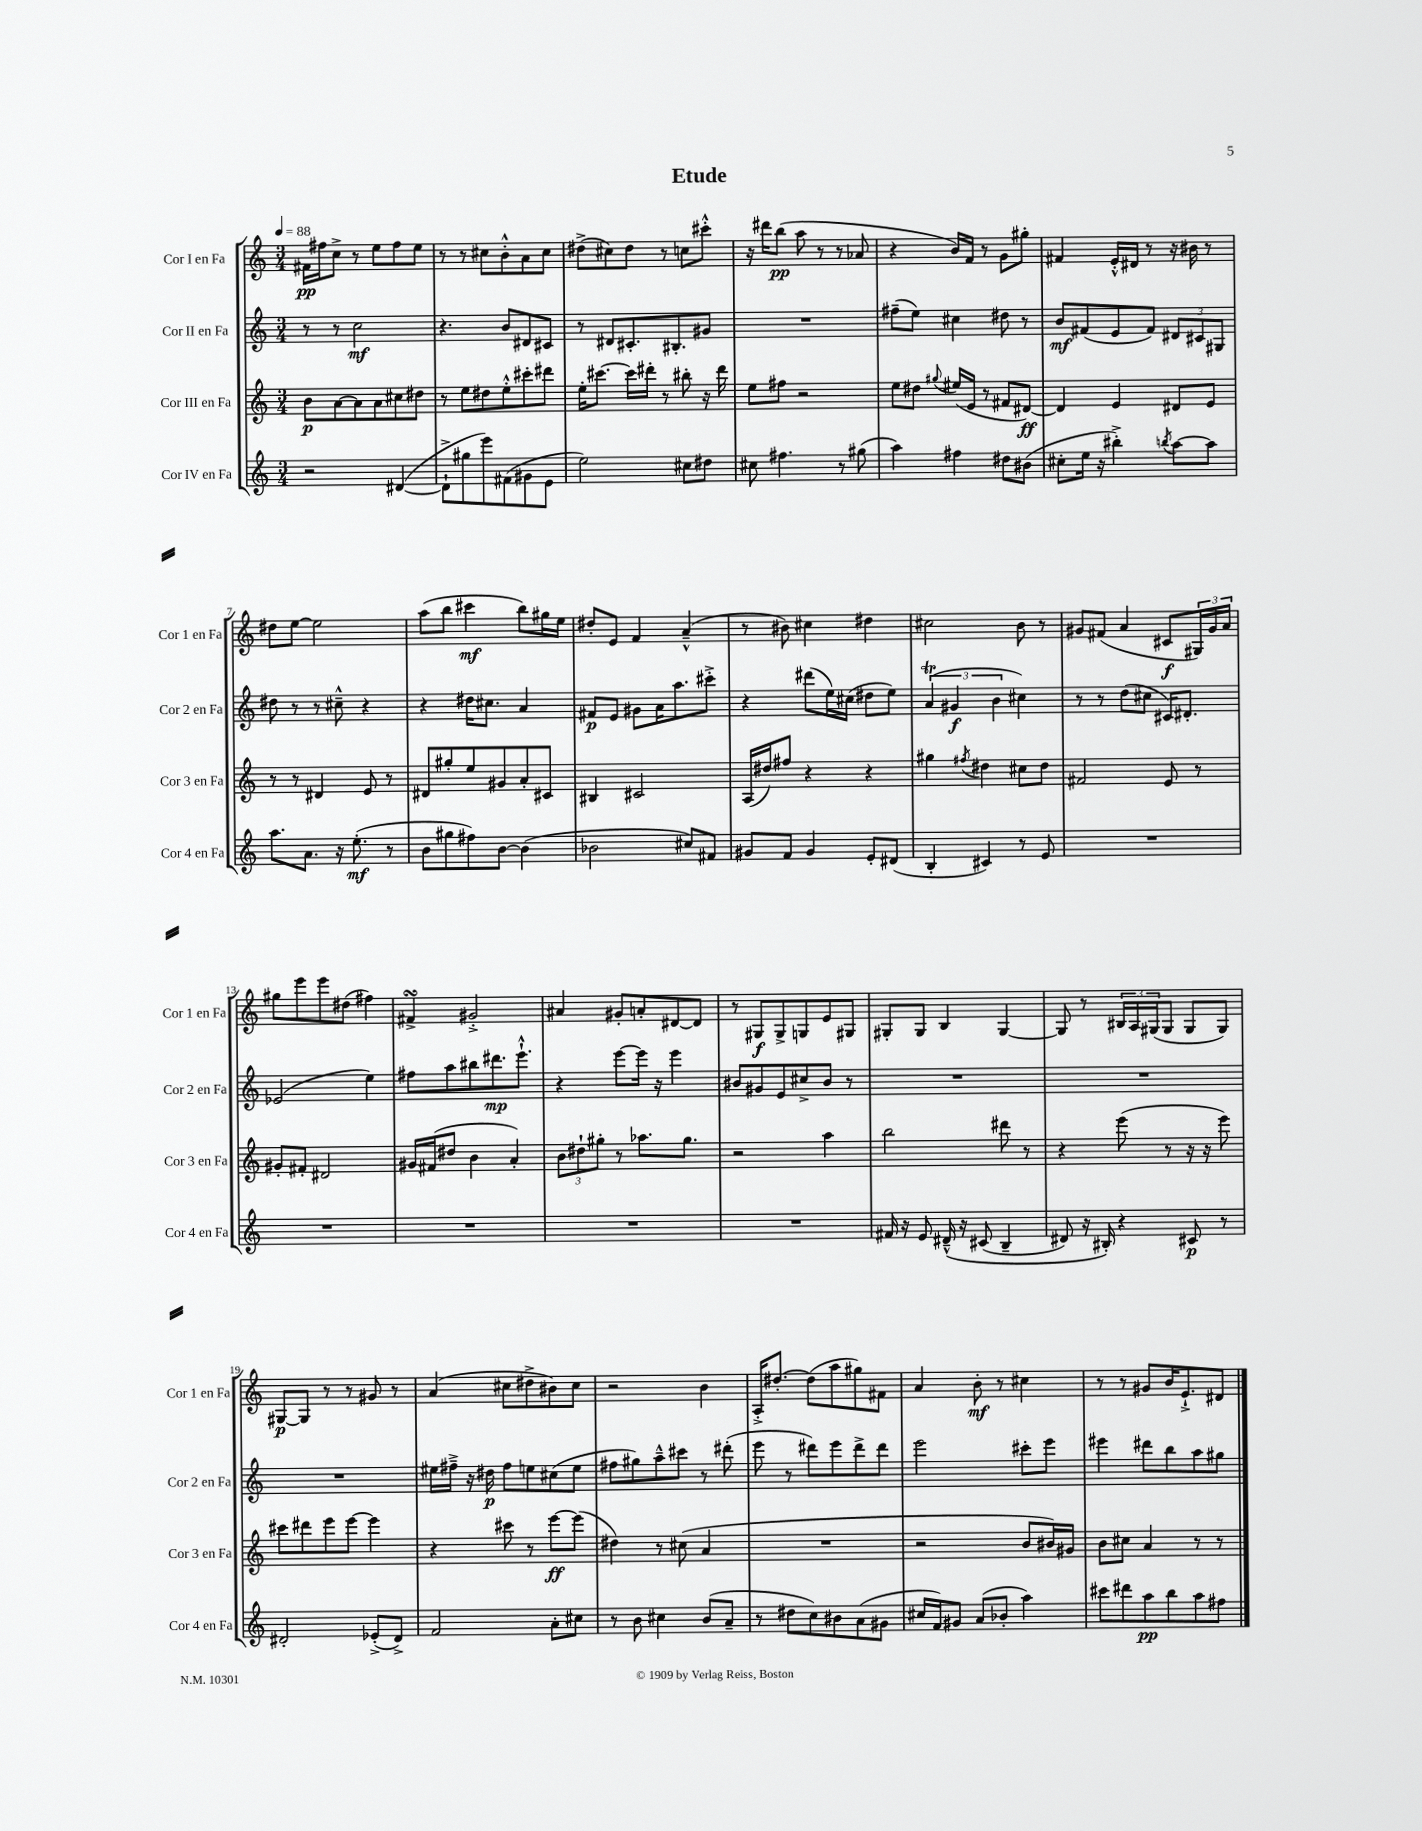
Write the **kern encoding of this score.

**kern	**dynam	**kern	**dynam	**kern	**dynam	**kern	**dynam
*part4	*part4	*part3	*part3	*part2	*part2	*part1	*part1
*staff4	*staff4	*staff3	*staff3	*staff2	*staff2	*staff1	*staff1
*I"Cor IV en Fa	*	*I"Cor III en Fa	*	*I"Cor II en Fa	*	*I"Cor I en Fa	*
*I'Cor 4 en Fa	*	*I'Cor 3 en Fa	*	*I'Cor 2 en Fa	*	*I'Cor 1 en Fa	*
*clefG2	*	*clefG2	*	*clefG2	*	*clefG2	*
*k[]	*	*k[]	*	*k[]	*	*k[]	*
*M3/4	*	*M3/4	*	*M3/4	*	*M3/4	*
*MM88	*	*MM88	*	*MM88	*	*MM88	*
=1	=1	=1	=1	=1	=1	=1	=1
2r	.	8b\L	p	8r	.	16f#X\LL	pp
.	.	.	.	.	.	16ff#X\J	.
.	.	[8a\	.	8r	.	8cc^\J	.
.	.	8a\]	.	2cc\	mf	8r	.
.	.	8a\	.	.	.	8ee\L	.
([4d#X/	.	8cc#X\	.	.	.	8ff#\	.
.	.	8dd#X\J	.	.	.	8ee\J	.
=2	=2	=2	=2	=2	=2	=2	=2
8d#`^\L]	.	8r	.	4.r	.	8r	.
8gg#X\	.	8ee\L	.	.	.	8r	.
8eee\)	.	8dd#X\	.	.	.	8cc#X\L	.
(8f#X\	.	8ee'^^\	.	8b/L	.	8b'^^\	.
8g#X\	.	8ccc#X'\	.	8d#X/	.	8a\	.
8e\J	.	8ddd#X\J	.	8c#X/J	.	8cc#\J	.
=3	=3	=3	=3	=3	=3	=3	=3
2ee\)	.	16ee'\KL	.	8r	.	(8dd#X^\L	.
.	.	[8.ccc#X\J	.	.	.	.	.
.	.	.	.	8d#X/L	.	8cc#X\)	.
.	.	16ccc#\LL]	.	8.c#X'/	.	8dd#\J	.
.	.	16ddd#X'\JJ	.	.	.	.	.
.	.	8r	.	.	.	8r	.
.	.	.	.	8.B#X'/	.	.	.
8cc#X\L	.	8bb#X'\	.	.	.	8ccn\L	.
8dd#X\J	.	16r	.	8g#X/J	.	8ccc#X'^^\J	.
.	.	16ddd#\	.	.	.	.	.
=4	=4	=4	=4	=4	=4	=4	=4
8cc#X\	.	8ee\L	.	2.r	.	16r	.
.	.	.	.	.	.	16ddd#X\KL	.
4.ff#X\	.	8ff#X\J	.	.	.	(8bb\J	pp
.	.	2r	.	.	.	8aa\	.
.	.	.	.	.	.	8r	.
8r	.	.	.	.	.	8r	.
(8gg#X\	.	.	.	.	.	8a-X/	.
=5	=5	=5	=5	=5	=5	=5	=5
4aa\)	.	8ee\L	.	(8ff#X~\L	.	4r	.
.	.	8dd#X\J	.	8ee\J)	.	.	.
.	.	8qqgg#X/	.	.	.	.	.
4ff#X\	.	(16ee#X/LL	.	4cc#X\	.	16b/LL)	.
.	.	16e/JJ	.	.	.	16f/JJ	.
.	.	8r	.	.	.	8r	.
8dd#X\L	.	8f#X/L	.	8dd#X\	.	8g\L	.
(8b#X\J	.	[8d#X/J)	ff	8r	.	8gg#X'\J	.
=6	=6	=6	=6	=6	=6	=6	=6
8cc#X'\L	.	4d#/]	.	8b/L	mf	4f#X/	.
16ee\Jk	.	.	.	(8f#X/	.	.	.
16r	.	.	.	.	.	.	.
4bb#X'^\)	.	4e/	.	8e/	.	16e'^^/LL	.
.	.	.	.	.	.	16d#X/JJ	.
.	.	.	.	8f#/J)	.	8r	.
8qbbn/	.	.	.	.	.	.	.
[8aa\L	.	8d#X/L	.	12d#X/L	.	16r	.
.	.	.	.	.	.	16b#X\	.
.	.	.	.	12c#X/	.	.	.
8aa\J]	.	8e/J	.	.	.	8r	.
.	.	.	.	12G#X/J	.	.	.
!!LO:LB:g=z
=7	=7	=7	=7	=7	=7	=7	=7
8.aa\L	.	8r	.	8dd#X\	.	8dd#X\L	.
.	.	8r	.	8r	.	[8ee\J	.
8.a\J	.	.	.	.	.	.	.
.	.	4d#X/	.	8r	.	2ee\]	.
16r	.	.	.	8cc#X~^^\	.	.	.
(8.ee'\	mf	.	.	.	.	.	.
.	.	8e/	.	4r	.	.	.
8r	.	8r	.	.	.	.	.
=8	=8	=8	=8	=8	=8	=8	=8
8b\L	.	8d#X/L	.	4r	.	(8aa\L	.
8gg#X\	.	8gg#X'/	.	.	.	8bb\J	.
8ff#X\)	.	8ee/	.	16dd#X\KL	.	4ccc#X\	mf
.	.	.	.	8.cc#X\J	.	.	.
[8b\J	.	8g#X/	.	.	.	.	.
(4b\]	.	8a'/	.	4a/	.	8bb\L)	.
.	.	8c#X/J	.	.	.	16gg#X\L	.
.	.	.	.	.	.	16ee\JJ	.
=9	=9	=9	=9	=9	=9	=9	=9
2b-X\	.	4B#X/	.	8f#X/L	p	8dd#X'/L	.
.	.	.	.	8e/J	.	8e/J	.
.	.	2c#X/	.	8g#X\L	.	4f/	.
.	.	.	.	16a\K	.	.	.
.	.	.	.	8.aa\	.	.	.
8cc#X/L)	.	.	.	.	.	(4a~^^/	.
8f#X/J	.	.	.	8ccc#X'^\J	.	.	.
=10	=10	=10	=10	=10	=10	=10	=10
8g#X/L	.	(16A/LL	.	4r	.	8r	.
.	.	16dd#X/J)	.	.	.	.	.
8f/J	.	8ff#X/J	.	.	.	8b#X\)	.
4g#/	.	4r	.	(8ddd#X\L	.	4cc#X\	.
.	.	.	.	16ee\L)	.	.	.
.	.	.	.	(16cc#X\JJ	.	.	.
8e'/L	.	4r	.	8dd#X\L	.	4dd#X\	.
(8d#X/J	.	.	.	8ee\J)	.	.	.
=11	=11	=11	=11	=11	=11	=11	=11
4B'/	.	4gg#X\	.	(6aT/	.	2cc#X\	.
.	.	.	.	6g#X/	f	.	.
.	.	8qff#X/	.	.	.	.	.
4c#X/)	.	4dd#X\	.	.	.	.	.
.	.	.	.	6b\	.	.	.
8r	.	8cc#X\L	.	4cc#X\)	.	8b\	.
8e/	.	8dd#\J	.	.	.	8r	.
=12	=12	=12	=12	=12	=12	=12	=12
2.r	.	2f#X/	.	8r	.	8g#X/L	.
.	.	.	.	8r	.	(8f#X/J	.
.	.	.	.	(8dd\L	.	4a/	.
.	.	.	.	8cc#X\J	.	.	.
.	.	8e/	.	16c#X/KL)	.	8c#X/L	f
.	.	.	.	8.d#X'/J	.	.	.
.	.	8r	.	.	.	24G#X/L)	.
.	.	.	.	.	.	24g#/	.
.	.	.	.	.	.	24a/JJ	.
!!LO:LB:g=z
=13	=13	=13	=13	=13	=13	=13	=13
2.r	.	8g#X'/L	.	(2e-X/	.	8gg#X\L	.
.	.	8f#X'/J	.	.	.	8eee\	.
.	.	2d#X/	.	.	.	8eee\	.
.	.	.	.	.	.	(8dd#X\J	.
.	.	.	.	4ee\)	.	4ff#X\)	.
=14	=14	=14	=14	=14	=14	=14	=14
2.r	.	16g#X/LL	.	8ff#X\L	.	4f#XsSsS^/	.
.	.	(16f#X/J	.	.	.	.	.
.	.	8dd#X/J	.	8aa\	.	.	.
.	.	4b\	.	8bb#X\	.	2g#X'^/	.
.	.	.	.	8.ddd#X\	mp	.	.
.	.	4a'/)	.	.	.	.	.
.	.	.	.	8.eee`^^\J	.	.	.
=15	=15	=15	=15	=15	=15	=15	=15
2.r	.	12b\L	.	4r	.	4a#X/	.
.	.	12dd#X`\	.	.	.	.	.
.	.	12gg#X'\J	.	.	.	.	.
.	.	8r	.	[8eee\L	.	8g#X'/L	.
.	.	8.aa-X\L	.	16eee\Jk]	.	8an'/	.
.	.	.	.	16r	.	.	.
.	.	.	.	4eee\	.	[8d#X/	.
.	.	8.gg#\J	.	.	.	.	.
.	.	.	.	.	.	8d#/J]	.
=16	=16	=16	=16	=16	=16	=16	=16
2.r	.	2r	.	8b#X/L	.	8r	.
.	.	.	.	8g#X/	.	8G#X/L	f
.	.	.	.	8e/	.	8G#^/	.
.	.	.	.	8cc#X^/	.	8Gn/	.
.	.	4aa\	.	8b#/J	.	8e/	.
.	.	.	.	8r	.	8G#X/J	.
=17	=17	=17	=17	=17	=17	=17	=17
16f#X/	.	2bb\	.	2.r	.	8G#X'/L	.
16r	.	.	.	.	.	.	.
8e/	.	.	.	.	.	8G#/J	.
(16d#X~^^/	.	.	.	.	.	4B/	.
16r	.	.	.	.	.	.	.
(8c#X/	.	.	.	.	.	.	.
4B~/	.	8ddd#X\	.	.	.	[4G#/	.
.	.	8r	.	.	.	.	.
=18	=18	=18	=18	=18	=18	=18	=18
8d#X/)	.	4r	.	2.r	.	8G#/]	.
16r	.	.	.	.	.	8r	.
16B#X'/)	.	.	.	.	.	.	.
4r	.	(8eee\	.	.	.	24B#X/LL	.
.	.	.	.	.	.	24A/	.
.	.	.	.	.	.	(24G#X/J	.
.	.	8r	.	.	.	8G#/J	.
8c#X/	p	16r	.	.	.	8G#/L	.
.	.	16r	.	.	.	.	.
8r	.	8eee\)	.	.	.	8G#/J)	.
!!LO:LB:g=z
=19	=19	=19	=19	=19	=19	=19	=19
2d#X'/	.	8ccc#X\L	.	2.r	.	[8G#X/L	p
.	.	8ddd#X\	.	.	.	8G#/J]	.
.	.	8eee\	.	.	.	8r	.
.	.	[8eee\J	.	.	.	8r	.
(8e-X'^/L	.	4eee\]	.	.	.	8g#X/	.
8d#^/J)	.	.	.	.	.	8r	.
=20	=20	=20	=20	=20	=20	=20	=20
2f/	.	4r	.	16ee#X\LL	.	(4a/	.
.	.	.	.	16ff#X~^\JJ	.	.	.
.	.	.	.	16r	.	.	.
.	.	.	.	16dd#X\	p	.	.
.	.	8ccc#X\	.	8ff#\L	.	8cc#X\L	.
.	.	8r	.	8een\	.	8dd#X^\	.
8a'\L	.	[8eee\L	ff	(8cc#X\	.	8b#X\)	.
8cc#X\J	.	(8eee\J]	.	8ee\J	.	8cc#\J	.
=21	=21	=21	=21	=21	=21	=21	=21
8r	.	4dd#X\)	.	8ff#X\L	.	2r	.
8b\	.	.	.	8gg#X\)	.	.	.
4cc#X\	.	8r	.	8aa~^^\	.	.	.
.	.	(8cc#X\	.	8ccc#X\J	.	.	.
(8b/L	.	4a/	.	8r	.	4b\	.
8a~/J	.	.	.	(8ddd#X'\	.	.	.
=22	=22	=22	=22	=22	=22	=22	=22
8r	.	2.r	.	8eee\	.	16A'^/KL	.
.	.	.	.	.	.	[8.dd#X'/J	.
8dd#X\L	.	.	.	8r	.	.	.
8cc\)	.	.	.	8ddd#X\L)	.	(8dd#\L]	.
8b#X\	.	.	.	8eee\	.	8aa\	.
(8a\	.	.	.	8ddd#^\	.	8gg#X\)	.
8g#X\J	.	.	.	8ddd#\J	.	8f#X\J	.
=23	=23	=23	=23	=23	=23	=23	=23
16cc#X/LL	.	2r	.	2eee\	.	4a/	.
16f/J)	.	.	.	.	.	.	.
8g#X/J	.	.	.	.	.	.	.
(8a/L	.	.	.	.	.	8b'\	mf
8b-X'/J	.	.	.	.	.	8r	.
4aa\)	.	8b/L	.	8ccc#X'\L	.	4cc#X\	.
.	.	16b#X/L)	.	8eee\J	.	.	.
.	.	16g#X/JJ	.	.	.	.	.
=24	=24	=24	=24	=24	=24	=24	=24
8ccc#X\L	.	8b\L	.	4eee#X\	.	8r	.
8ddd#X\	.	8cc#X\J	.	.	.	8r	.
8aa\	pp	4a/	.	8ddd#X\L	.	8g#X/L	.
8bb\	.	.	.	8bb\	.	16b/K	.
.	.	.	.	.	.	8.e`^/	.
8aa\	.	8r	.	8aa\	.	.	.
8ff#X\J	.	8r	.	8gg#X\J	.	8d#X/J	.
==	==	==	==	==	==	==	==
*-	*-	*-	*-	*-	*-	*-	*-
